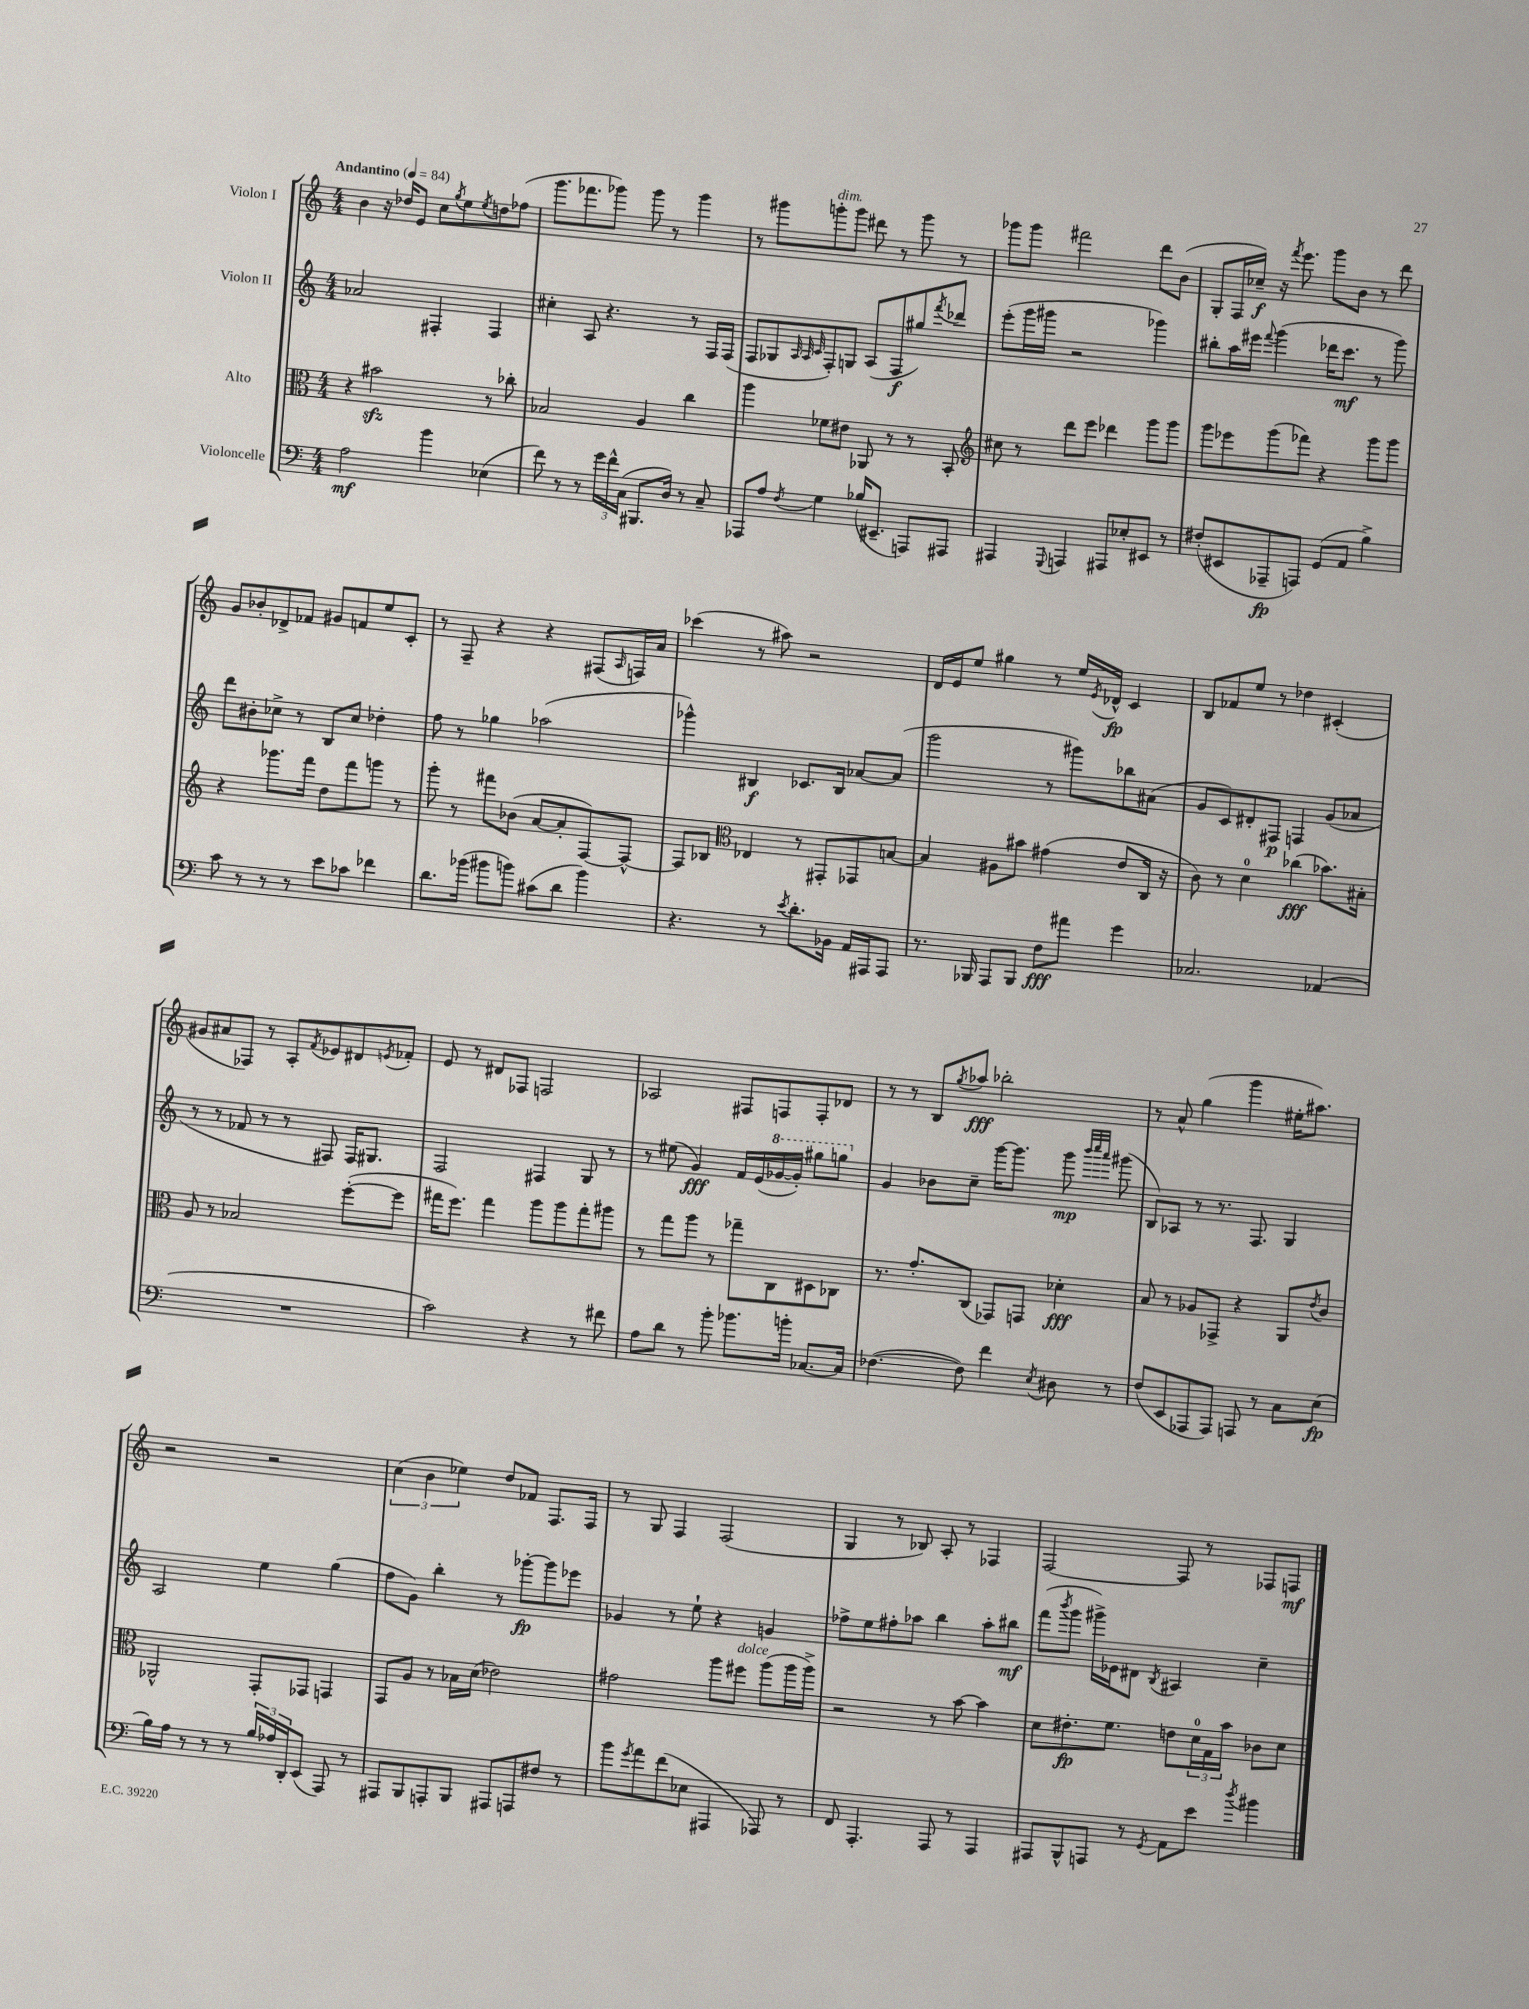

**kern	**dynam	**kern	**dynam	**kern	**dynam	**kern	**dynam
*part4	*part4	*part3	*part3	*part2	*part2	*part1	*part1
*staff4	*staff4	*staff3	*staff3	*staff2	*staff2	*staff1	*staff1
*I"Violoncelle	*	*I"Alto	*	*I"Violon II	*	*I"Violon I	*
*clefF4	*	*clefC3	*	*clefG2	*	*clefG2	*
*k[]	*	*k[]	*	*k[]	*	*k[]	*
*M4/4	*	*M4/4	*	*M4/4	*	*M4/4	*
*MM84	*	*MM84	*	*MM84	*	*MM84	*
=1	=1	=1	=1	=1	=1	=1	=1
!	!	!	!	!	!	!LO:TX:a:B:t=Andantino	!
2A\	mf	4r	.	2a-X/	.	4b\	.
.	.	2b#Xzz\	.	.	.	16r	.
.	.	.	.	.	.	16dd-X/KL	.
.	.	.	.	.	.	8e/J	.
4b\	.	.	.	4F#X'/	.	8cc\L	.
.	.	.	.	.	.	8qgg/	.
.	.	.	.	.	.	8ee\	.
.	.	.	.	.	.	8qee/	.
(4E-X\	.	8r	.	4F#/	.	8ddn\	.
.	.	8cc-X'\	.	.	.	(8ff-X\J	.
=2	=2	=2	=2	=2	=2	=2	=2
8f\)	.	2B-X/	.	4cc#X'\	.	8.ggg\L	.
8r	.	.	.	.	.	.	.
.	.	.	.	.	.	8.fff-X\	.
8r	.	.	.	8A/	.	.	.
24g\LL	.	.	.	4.r	.	8ggg-X\J)	.
24f^^\	.	.	.	.	.	.	.
(24C\JJ	.	.	.	.	.	.	.
8.BBB#X/L	.	4A/	.	.	.	8ggg-\	.
.	.	.	.	.	.	8r	.
16D/Jk)	.	.	.	.	.	.	.
8r	.	4cc\	.	8r	.	4ggg-\	.
8C~/	.	.	.	16F/LL	.	.	.
.	.	.	.	(16F/JJ	.	.	.
=3	=3	=3	=3	=3	=3	=3	=3
8AAA-X/L	.	4aa\	.	8F/L	.	8r	.
8A/J	.	.	.	8G-X/	.	8ggg#X\L	.
.	.	.	.	32qqA/	.	.	.
.	.	.	.	32qqA/	.	.	.
8qF/	.	.	.	32qqc/	.	.	.
!	!	!	!	!	!	!LO:TX:a:i:t=dim.	!
4G\	.	8f-X\L	.	8F'/)	.	8gggn'\	.
.	.	8e#X\J	.	8Gn/J	.	8ggg\J	.
(16B-X/KL	.	8AA-X/	.	(8A/L	.	8ddd#X\	.
8.EE#X~/J	.	.	.	.	.	.	.
.	.	8r	.	8F/	f	8r	.
8AAAn/L)	.	8r	.	8gg#X/)	.	8ggg\	.
.	.	.	.	8qfff/	.	.	.
8AAA#X/J	.	8BB'/	.	8ddd-X/J	.	8r	.
=4	=4	=4	=4	=4	=4	=4	=4
*	*	*clefG2	*	*	*	*	*
4AAA#X/	.	8cc#X\	.	(8eee'\L	.	8ggg-X\L	.
.	.	8r	.	16ggg\L	.	8ggg-\J	.
.	.	.	.	16ggg#X\JJ	.	.	.
8qqGGG/	.	.	.	.	.	.	.
4AAAn/	.	8ddd\L	.	2r	.	2fff#X\	.
.	.	8eee\J	.	.	.	.	.
8AAA#X/L	.	4ddd-X\	.	.	.	.	.
8E-X'/	.	.	.	.	.	.	.
8EE#X/J	.	8ggg\L	.	4ggg-X\)	.	8ddd\L	.
8r	.	8ggg\J	.	.	.	(8b\J	.
=5	=5	=5	=5	=5	=5	=5	=5
(8F#X'/L	.	8ggg\L	.	8bb#X'\L	.	8G'/L	.
8EE#X/	.	8eee-X\	.	16aa\L	.	16F/L	.
.	.	.	.	16eee#X\JJ	.	16cc-X~/JJ)	f
.	.	.	.	8qqfff/	.	.	.
8AAA-X~/	fp	(8ggg\	.	(4ggg\	.	16r	.
.	.	.	.	.	.	8qfff/	.
.	.	.	.	.	.	8.eee\	.
8AAAn/J)	.	8fff-X\J)	.	.	.	.	.
(8GG/L	.	4r	.	16ddd-X\KL	.	8ggg\L	.
.	.	.	.	8.ccc\J	mf	.	.
8AA/J	.	.	.	.	.	8b\J	.
4B^\)	.	8ggg\L	.	8r	.	8r	.
.	.	8ggg\J	.	8ggg\)	.	8ddd\	.
!!LO:LB:g=z
=6	=6	=6	=6	=6	=6	=6	=6
8c\	.	4r	.	8ddd\L	.	8g/L	.
8r	.	.	.	8b#X'\	.	8b-X'/	.
8r	.	8.ggg-X\L	.	8cc-X^\J	.	8d-X^/	.
8r	.	.	.	8r	.	8f-X/J	.
.	.	16fff\Jk	.	.	.	.	.
8e\L	.	8dd\L	.	8B/L	.	8g#X/L	.
8c-X\J	.	8fff\	.	8cc-/J	.	8fn/	.
4f-X\	.	8gggn\J	.	4dd-X'\	.	8ee/	.
.	.	8r	.	.	.	8c'/J	.
=7	=7	=7	=7	=7	=7	=7	=7
8.d\L	.	8ggg'\	.	8ff\	.	8r	.
.	.	8r	.	8r	.	8F~/	.
(16b-X\Jk	.	.	.	.	.	.	.
8b#X\L	.	8fff#X\L	.	4gg-X\	.	4r	.
8bn\J)	.	(8b-X\J	.	.	.	.	.
(8c#X\L	.	[8a/L	.	(2aa-X\	.	4r	.
8d\J	.	8a'/]	.	.	.	.	.
4b\)	.	[8F/)	.	.	.	(8F#X/L	.
.	.	.	.	.	.	16qqA/	.
.	.	8F^^/J_	.	.	.	16Fn/L)	.
.	.	.	.	.	.	16a/JJ	.
=8	=8	=8	=8	=8	=8	=8	=8
4.r	.	8F/L]	.	4ggg-X^^\)	.	(4ccc-X\	.
.	.	8B-X/J	.	.	.	.	.
*	*	*clefC3	*	*	*	*	*
.	.	4E-X/	.	4B#X/	f	8r	.
8r	.	.	.	.	.	8aa#X\)	.
8qe/	.	.	.	.	.	.	.
8.d'\L	.	8r	.	8.c-X/L	.	2r	.
.	.	8GG#X'/L	.	.	.	.	.
16BB-X\Jk	.	.	.	16B#/Jk	.	.	.
16AA/LL	.	8GG-X/	.	[8a-X/L	.	.	.
16AAA#X/J	.	.	.	.	.	.	.
8AAA#/J	.	[8Bn/J	.	(8a-/J]	.	.	.
=9	=9	=9	=9	=9	=9	=9	=9
8.r	.	4B/]	.	2ggg\	.	16d/LL	.
.	.	.	.	.	.	16e/J	.
.	.	.	.	.	.	8ee/J	.
16BBB-X/	.	.	.	.	.	.	.
8AAA/L	.	8A#X\L	.	.	.	4gg#X\	.
8BBB-/J	.	8b#X\J	.	.	.	.	.
8F\L	fff	(4g#X\	.	8r	.	8r	.
8a#X\J	.	.	.	8ggg#X\L)	.	16ee/LL	.
.	.	.	.	.	.	8qe/	.
.	.	.	.	.	.	16d-X^^/JJ	fp
4g\	.	8e/L	.	8bb-X\	.	4c/	.
.	.	16C/Jk	.	(8a#X\J	.	.	.
.	.	16r	.	.	.	.	.
=10	=10	=10	=10	=10	=10	=10	=10
2.C-X/	.	8c\)	.	8g/L	.	8B/L	.
.	.	8r	.	8c/)	.	8f-X/	.
.	.	4d\	.	8d#X'/	.	8ee/J	.
.	.	.	.	8F#X/J	p	8r	.
.	.	(4cc-X\	fff	4Fn/	.	4dd-X\	.
(4AA-X/	.	8.b-X\L)	.	(8g/L	.	(4c#X'/	.
.	.	.	.	8a-X/J	.	.	.
.	.	16B#X'\Jk	.	.	.	.	.
!!LO:LB:g=z
=11	=11	=11	=11	=11	=11	=11	=11
1r	.	8A/	.	8r	.	8g#X/L	.
.	.	8r	.	8r	.	8a#X/	.
.	.	2B-X/	.	8f-X/	.	8F-X/J)	.
.	.	.	.	8r	.	8r	.
.	.	.	.	8r	.	8A'/L	.
.	.	.	.	.	.	8qf/	.
.	.	.	.	8F#X/)	.	8e-X/	.
.	.	([8ff'\L	.	16F#/KL	.	8d#X/	.
.	.	.	.	8.G#X/J	.	.	.
.	.	.	.	.	.	8qen/	.
.	.	8ff\J]	.	.	.	8f-X'/J	.
=12	=12	=12	=12	=12	=12	=12	=12
2c\)	.	16gg#X\KL	.	2F/	.	8e/	.
.	.	8.ff\J)	.	.	.	.	.
.	.	.	.	.	.	8r	.
.	.	4gg#\	.	.	.	8d#X/L	.
.	.	.	.	.	.	8F-X/J	.
4r	.	8aa\L	.	4F#X/	.	2Fn/	.
.	.	8aa\	.	.	.	.	.
8r	.	8gg#'\	.	8G/	.	.	.
8f#X\	.	8aa#X\J	.	8r	.	.	.
=13	=13	=13	=13	=13	=13	=13	=13
8A\L	.	8r	.	8r	.	2A-X/	.
8d\J	.	8gg\L	.	(8ee#X\	.	.	.
8r	.	8aa\J	.	4g/)	fff	.	.
8b'\	.	8r	.	.	.	.	.
8.b-X\L	.	8gg-X~\L	.	16f/LL	.	8F#X/L	.
.	.	.	.	(16e/	.	.	.
*	*	*	*	*8va	*	*	*
.	.	8C\	.	[16gg-X/	.	8Fn/	.
16bn'\Jk	.	.	.	16gg-'/JJ])	.	.	.
[8.C-X/L	.	8D#X\	.	8ggg#X\L	.	8F'/	.
.	.	8C-X\J	.	8gggn\J	.	8d-X/J	.
16C-/Jk]	.	.	.	.	.	.	.
=14	=14	=14	=14	=14	=14	=14	=14
*	*	*	*	*X8va	*	*	*
([4.F-X\	.	8.r	.	4g/	.	8r	.
.	.	.	.	.	.	8r	.
.	.	8.g'/L	.	.	.	.	.
.	.	.	.	8b-X\L	.	8B/L	.
.	.	.	.	.	.	8qgg/	.
8F-\])	.	(8C/J	.	8cc~\J	.	8aa-X/J	fff
4f\	.	8GG-X/L)	.	[16ggg\KL	.	2bb-X'\	.
.	.	.	.	8.ggg\J]	.	.	.
.	.	8GGn/J	.	.	.	.	.
8qE/	.	.	.	.	.	.	.
8D#X\	.	4d-X'\	fff	8ggg\	mp	.	.
.	.	.	.	32qqbbb/LLL	.	.	.
.	.	.	.	32qqcccc/	.	.	.
.	.	.	.	32qqaaa/JJJ	.	.	.
8r	.	.	.	(8ggg#X\	.	.	.
=15	=15	=15	=15	=15	=15	=15	=15
(8F/L	.	8B/	.	8B/L)	.	8r	.
8EE/	.	8r	.	8A-X/J	.	8a^^/	.
8AAA-X/	.	8A-X/L	.	8r	.	(4gg\	.
8AAA-/J)	.	8GG-X^/J	.	8.r	.	.	.
8AAAn/	.	4r	.	.	.	4ggg\	.
.	.	.	.	8.F/	.	.	.
8r	.	.	.	.	.	.	.
8C\L	.	8AA/L	.	4G/	.	16ee#X'\KL	.
.	.	.	.	.	.	8.aa#X\J)	.
.	.	8qe/	.	.	.	.	.
(8E\J	fp	8c/J	.	.	.	.	.
!!LO:LB:g=z
=16	=16	=16	=16	=16	=16	=16	=16
16B\LL)	.	2AA-X^^/	.	2A/	.	2r	.
16A\JJ	.	.	.	.	.	.	.
8r	.	.	.	.	.	.	.
8r	.	.	.	.	.	.	.
8r	.	.	.	.	.	.	.
24B/LL	.	8GG'/L	.	4ee\	.	2r	.
24A-X/	.	.	.	.	.	.	.
24DD'/J	.	.	.	.	.	.	.
(8EE/J	.	8GG-X/J	.	.	.	.	.
8AAA/)	.	4GGn/	.	(4gg\	.	.	.
8r	.	.	.	.	.	.	.
=17	=17	=17	=17	=17	=17	=17	=17
8AAA#X/L	.	8GG/L	.	8ff\L	.	(6cc\	.
8BBB/	.	8A/J	.	8g\J)	.	.	.
.	.	.	.	.	.	6b\	.
8AAAn'/	.	8r	.	4bb'\	.	.	.
.	.	.	.	.	.	6ee-X\)	.
8BBB/J	.	16B-X\LL	.	.	.	.	.
.	.	(16d\JJ	.	.	.	.	.
8AAA#X/L	.	2e-X\)	.	8r	.	8dd/L	.
8AAAn/	.	.	.	[8ggg-X'\L	fp	8f-X/J	.
8F#X/J	.	.	.	8ggg-\]	.	8.F/L	.
8r	.	.	.	8eee-X\J	.	.	.
.	.	.	.	.	.	16F/Jk	.
=18	=18	=18	=18	=18	=18	=18	=18
8b\L	.	2g#X\	.	4g-X/	.	8r	.
8qg/	.	.	.	.	.	.	.
8a\	.	.	.	.	.	8G/	.
(8f\	.	.	.	8r	.	4F/	.
8E-X\J	.	.	.	8ee`\	.	.	.
4AAA#X/	.	8aa\L	.	4r	.	(2F/	.
!	!	!LO:TX:a:i:t=dolce	!	!	!	!	!
.	.	8ff#X\J	.	.	.	.	.
8AAA-X/)	.	(8aa\L	.	4gn/	.	.	.
8r	.	16aa\L	.	.	.	.	.
.	.	16aa^\JJ)	.	.	.	.	.
=19	=19	=19	=19	=19	=19	=19	=19
8FF/	.	2r	.	8ff-X^\L	.	4G/	.
4.AAA'/	.	.	.	8ee\	.	.	.
.	.	.	.	8ff#X'\	.	8r	.
.	.	.	.	8aa-X\J	.	8B-X/)	.
8AAA/	.	8r	.	4bb\	.	8A'/	.
8r	.	[8b\	.	.	.	8r	.
4AAA/	.	4b\]	.	8aa-'\L	.	4F-X/	.
.	.	.	.	8bb#X\J	mf	.	.
=20	=20	=20	=20	=20	=20	=20	=20
8AAA#X/L	.	8d\L	.	(8fff\L	.	[2F/	.
.	.	.	.	8qbbb/	.	.	.
8BBB^^/	.	8.e#X'\	fp	8ggg\J	.	.	.
8AAAn/J	.	.	.	16ggg#X^\LL)	.	.	.
.	.	8.f\J	.	16e-X\J	.	.	.
8r	.	.	.	8d#X\J	.	.	.
8qGG/	.	.	.	8qB/	.	.	.
8AA\L	.	8en\L	.	4A#X/	.	8F/]	.
8e\J	.	24d\L	.	.	.	8r	.
.	.	24G\	.	.	.	.	.
.	.	24b\JJ	.	.	.	.	.
8qdd/	.	.	.	.	.	.	.
4b#X\	.	8c-X\L	.	4cc~\	.	8F-X/L	.
.	.	8d\J	.	.	.	8Fn/J	mf
==	==	==	==	==	==	==	==
*-	*-	*-	*-	*-	*-	*-	*-
